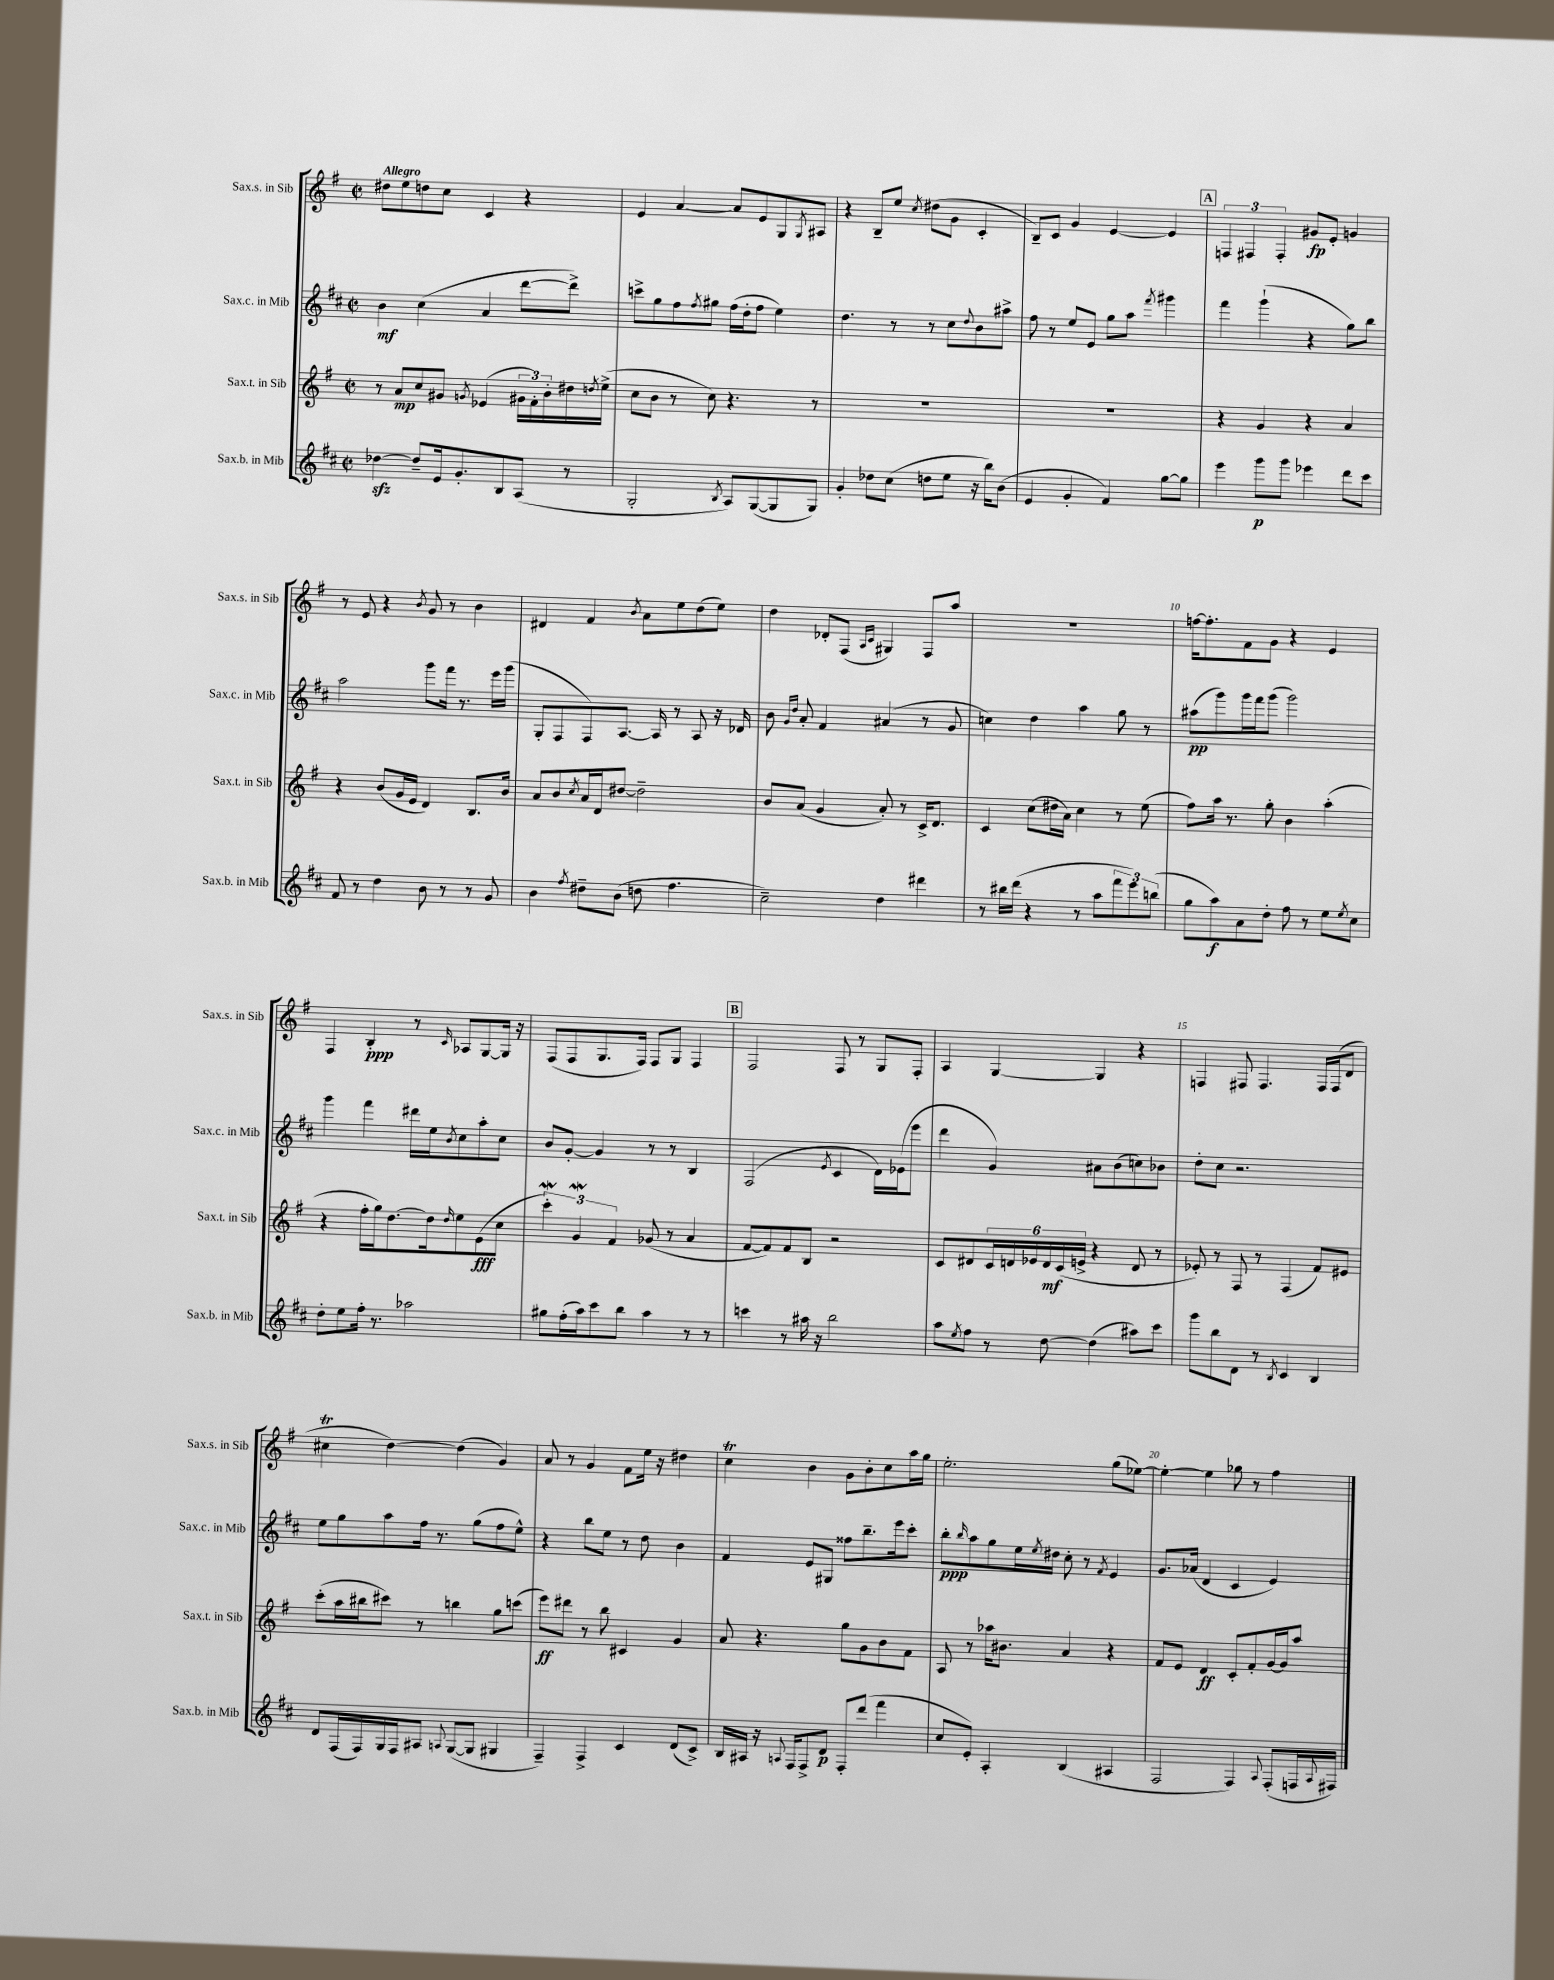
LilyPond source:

<<
\new StaffGroup <<
\new Staff = "s0" \with { instrumentName = "Sax.s. in Sib" shortInstrumentName = "Sax.s. in Sib" } {
    \clef treble \key g \major \defaultTimeSignature \time 2/2 \tempo "Allegro"
    dis''8 e''8 d''8 c''8 c'4 r4 |
    e'4 a'4~ a'8 e'8 g8 \acciaccatura { g8 } ais8 |
    r4 b8-- e''8 \acciaccatura { c''8 } dis''8( g'8 c'4-. |
    b8--) c'8 g'4 e'4~ e'4 |
    \mark \markup { \box "A" } \tuplet 3/2 { f4 fis4 fis4-. } gis'8\fp e'8-. g'4 |
    r8 e'8 r4 \acciaccatura { b'8 } g'8 r8 b'4 |
    dis'4 fis'4 \acciaccatura { b'8 } a'8 e''8 d''8( e''8) |
    d''4 des'8-. fis8( \grace { a16 c'16 } gis4) fis8 a''8 |
    R1 |
    f''16~ f''8.-. fis'8 g'8 r4 e'4 |
    fis4 b4-.\ppp r8 \grace { c'16 } aes8 g8~ g16 r16 |
    fis8( fis8 g8. fis16) fis8 g8 fis4 |
    \mark \markup { \box "B" } fis2 fis8 r8 g8 fis8-. |
    a4 g4~ g4 r4 |
    f4 fis8 fis4. fis16 fis16( d'8 |
    cis''4\trill d''4~) d''4( g'4) |
    a'8 r8 g'4 fis'8 e''16 r16 dis''4 |
    c''4\trill b'4 g'8 b'8-. c''8 a''16 g''16 |
    e''2.-. g''8( ees''8~) |
    ees''4~-. ees''4 ges''8 r8 fis''4 \bar "|." |
}
\new Staff = "s1" \with { instrumentName = "Sax.c. in Mib" shortInstrumentName = "Sax.c. in Mib" } {
    \clef treble \key d \major \defaultTimeSignature \time 2/2
    b'4\mf cis''4( a'4 d'''8~ d'''8->) |
    c'''8-> g''8 fis''8 \acciaccatura { fis''8 } gis''8 fis''16( d''16-. fis''8 e''4) |
    d''4. r8 r8 cis''8 \appoggiatura { d''8 } b'8 ais''8-> |
    fis''8 r8 e''8 e'8 g''8 a''8 \acciaccatura { fis'''8 } gis'''4 |
    \mark \markup { \box "A" } fis'''4 g'''4-!( r4 g''8) b''8 |
    a''2 g'''8 fis'''16 r8. e'''16 g'''16( |
    g8-. fis8 fis8) a8.~ a16 r8 a8 r16 des'16 |
    b'8 \grace { g'16 d''16 } a'8-. fis'4 ais'4( r8 g'8 |
    c''4) d''4 a''4 g''8 r8 |
    ais''8\pp( g'''8) g'''16 fis'''16 g'''8( g'''2) |
    g'''4 fis'''4 dis'''16 e''16 \acciaccatura { b'8 } cis''8 a''8-. cis''8 |
    b'8 g'8~-. g'4 r8 r8 b4 |
    \mark \markup { \box "B" } fis2( \acciaccatura { e'8 } cis'4 d'16) ees'16( e'''8 |
    d'''4 g'4) ais'8 b'8( c''8) bes'8 |
    d''8-. cis''8 r2. |
    e''8 g''8 a''8 fis''16 r8. g''8( fis''8 e''8-^) |
    r4 b''8 e''8 r8 d''8 b'4 |
    fis'4 e'8 gis8 fisis''8 b''8.-- e'''16 cis'''8-. |
    b''8-.\ppp \grace { b''16 } a''8 g''8 e''16 \acciaccatura { e''8 } dis''16 cis''8-. r8 \acciaccatura { fis'8 } e'4 |
    g'8. aes'16( d'4 cis'4 e'4) \bar "|." |
}
\new Staff = "s2" \with { instrumentName = "Sax.t. in Sib" shortInstrumentName = "Sax.t. in Sib" } {
    \clef treble \key g \major \defaultTimeSignature \time 2/2
    r8 a'8\mp c''8 gis'8 \acciaccatura { g'8 } ees'4( \tuplet 3/2 { gis'16 fis'16-.) b'16-. } dis''16 \acciaccatura { d''8 } e''16->( |
    c''8 b'8 r8 c''8) r4. r8 |
    R1 |
    R1 |
    \mark \markup { \box "A" } r4 g'4 r4 a'4 |
    r4 b'8( g'16 e'16 d'4) b8. b'16 |
    a'8 b'8 \acciaccatura { c''8 } a'16 d'16 dis''8~ dis''2-- |
    b'8 a'8( g'4 a'8-.) r8 c'16-> d'8. |
    c'4 c''8( dis''16 a'16) c''4 r8 e''8( |
    fis''8) a''16 r8. g''8-. b'4 a''4-.( |
    r4 fis''16-. g''16) d''8.~ d''16 \grace { d''16 } e''8 e'8\fff( c''8 |
    \tuplet 3/2 { c'''4-.\mordent) g'4\mordent fis'4 } ges'8( r8 a'4 |
    \mark \markup { \box "B" } fis'8~ fis'8) fis'8 b8 r2 |
    c'8 dis'8 \tuplet 6/4 { c'16 d'16 ees'16 d'16\mf c'16( e'16-> } r4 d'8 r8 |
    ees'8-.) r8 fis8 r8 fis4( fis'8) eis'8 |
    c'''8-.( a''16 bis''16 cis'''8) r8 b''4 g''8 c'''8( |
    e'''8\ff) dis'''8 r8 b''8 cis'4 g'4 |
    a'8 r4. g''8 g'8 b'8 fis'8 |
    a8 r8 aes''16 bis'8. a'4 r4 |
    fis'8 e'8 d'4\ff c'8-. fis'8-. g'16~ g'16 a''8 \bar "|." |
}
\new Staff = "s3" \with { instrumentName = "Sax.b. in Mib" shortInstrumentName = "Sax.b. in Mib" } {
    \clef treble \key d \major \defaultTimeSignature \time 2/2
    des''4~\sfz des''8-- e'16 g'8.-. b8 a8( r8 |
    g2-. \acciaccatura { b8 } a8) g8~( g8 g8) |
    g'4-. des''8 cis''8( d''8 e''8 r16 b''16) b'8( |
    e'4 g'4-. fis'4) g''8~ g''8 |
    \mark \markup { \box "A" } e'''4 g'''8\p g'''8 ees'''4 d'''8 cis'''8 |
    fis'8 r8 d''4 b'8 r8 r8 g'8 |
    b'4 \acciaccatura { fis''8 } dis''8-- b'8( d''8 fis''4. |
    cis''2--) d''4 dis'''4 |
    r8 bis''16 d'''16( r4 r8 a''8 \tuplet 3/2 { fis'''8 e'''8) b''8( } |
    g''8 a''8\f) a'8 d''8-. fis''8 r8 e''8 \acciaccatura { e''8 } cis''8 |
    d''8-. e''8 fis''16-. r8. aes''2 |
    gis''8 fis''16-.( a''16) cis'''8 b''8 a''4 r8 r8 |
    \mark \markup { \box "B" } c'''4 r8 ais''16 r16 b''2 |
    a''8 \acciaccatura { e''8 } fis''8 r8 d''8~ d''4( ais''8) cis'''8 |
    g'''8 b''8 d'8 r8 \acciaccatura { b8 } cis'4 b4 |
    d'8 fis16( fis16) g16 fis16 ais8 \appoggiatura { a8 } g8~( g8 gis4 |
    fis4--) fis4-> cis'4 d'8( cis'8->) |
    b16 ais16 r16 \appoggiatura { a8 } fis16 fis8-> d'8\p fis8-. d'''8( fis'''4 |
    cis''8 e'8-.) a4-. b4( ais4 |
    fis2 fis4) \appoggiatura { a8 } fis8-.( f16 \appoggiatura { a8 } fis16) \bar "|." |
}
>>
>>
\layout { \context { \Score \override BarNumber.break-visibility = ##(#f #t #t) barNumberVisibility = #(every-nth-bar-number-visible 5) } }
